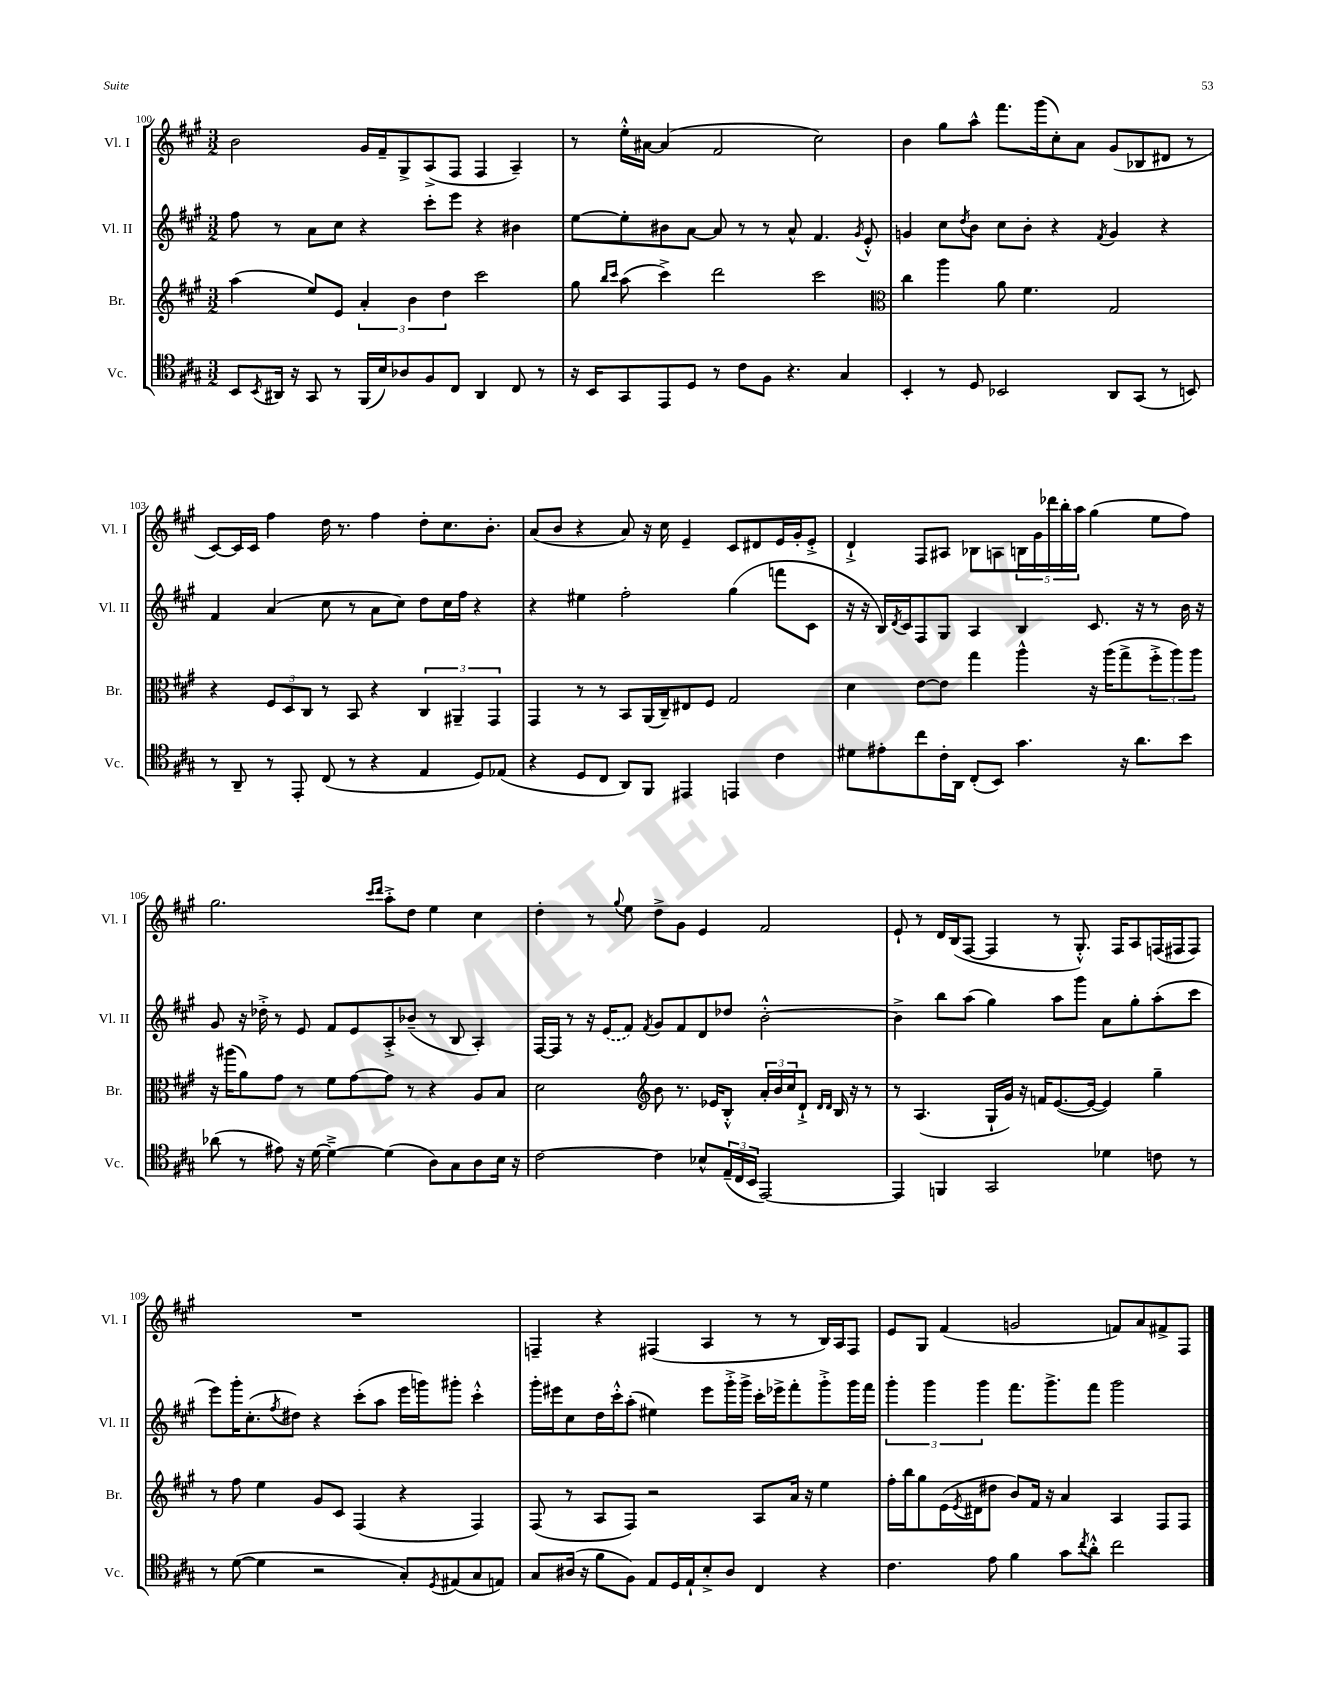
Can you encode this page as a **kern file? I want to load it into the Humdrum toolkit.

**kern	**kern	**kern	**kern
*part4	*part3	*part2	*part1
*staff4	*staff3	*staff2	*staff1
*I"Vc.	*I"Br.	*I"Vl. II	*I"Vl. I
*I'Vc.	*I'Br.	*I'Vl. II	*I'Vl. I
*clefC4	*clefG2	*clefG2	*clefG2
*k[f#c#g#]	*k[f#c#g#]	*k[f#c#g#]	*k[f#c#g#]
*M3/2	*M3/2	*M3/2	*M3/2
=100	=100	=100	=100
8BB/L	(4aa\	8ff#\	2b\
8qBB/	.	.	.
16AA#X/Jk	.	8r	.
16r	.	.	.
8GG#/	8ee/L)	8a\L	.
8r	8e/J	8cc#\J	.
(16FF#/LL	6a'/	4r	16g#/LL
16B/J)	.	.	16f#~/J
8A-X/	.	.	8G#^/
.	6b\	.	.
8F#/	.	8ccc#'\L	(8A^/
.	6dd\	.	.
8C#/J	.	8eee\J	8F#/J
4AA#/	2ccc#\	4r	4F#/
8C#/	.	4b#X\	4A~/)
8r	.	.	.
=101	=101	=101	=101
16r	8gg#\	[8ee\L	8r
16BB/KL	.	.	.
.	16qqbb/LL	.	.
.	16qqccc#/JJ	.	.
8GG#/	(8aa\	8ee'\]	16ee'^^\LL
.	.	.	[16a#X\JJ
8EE/	4ccc#^\)	8b#X\	(4a#/]
8D/J	.	[8a\J	.
8r	2ddd\	8a/]	2f#/
8c#\L	.	8r	.
8F#\J	.	8r	.
4.r	.	8a^^/	.
.	2ccc#\	4.f#/	2cc#\)
4G#/	.	.	.
.	.	8qg#/	.
.	.	8e'^^/	.
=102	=102	=102	=102
*	*clefC3	*	*
4BB'/	4cc#\	4gn/	4b\
8r	4aa\	8cc#\L	8gg#\L
.	.	8qdd/	.
8D/	.	8b\J	8aa^^\J
2BB-X/	8a\	8cc#\L	8.fff#\L
.	4.f#\	8b'\J	.
.	.	.	(16ggg#\k
.	.	4r	8cc#'\)
.	.	.	8a\J
.	.	8qf#/	.
8AA/L	2G#/	4g/	(8g#/L
(8GG#/J	.	.	8B-X/
8r	.	4r	8d#X/J
8BBn/)	.	.	8r
!!LO:LB:g=z
=103	=103	=103	=103
8r	4r	4f#/	[8c#/L)
8AA~/	.	.	16c#/L]
.	.	.	16c#/JJ
8r	12F#/L	(4a/	4ff#\
.	12D/	.	.
8EE'/	.	.	.
.	12C#/J	.	.
(8C#/	8r	8cc#\	16dd\
.	.	.	8.r
8r	8BB/	8r	.
4r	4r	8a\L	4ff#\
.	.	8cc#\J)	.
4E/	6C#/	8dd\L	8dd'\L
.	.	16cc#\L	8.cc#\
.	6AA#X~/	.	.
.	.	16ff#\JJ	.
8D/L)	.	4r	.
.	.	.	8.b'\J
.	6GG#/	.	.
(8E-X/J	.	.	.
=104	=104	=104	=104
4r	4GG#/	4r	(8a/L
.	.	.	8b/J
8D/L	8r	4ee#X\	4r
8C#/J	8r	.	.
8AA/L)	8BB/L	2ff#'\	8a/)
8FF#/J	(16AA/L	.	16r
.	16C#~/J)	.	16cc#\
4EE#X/	8E#X/	.	4e~/
.	8F#/J	.	.
4EEn/	2G#/	(4gg#\	8c#/L
.	.	.	8d#X/
4c#\	.	8fffn\L	16e/L
.	.	.	16g#'/J
.	.	8c#\J	8e'^/J
=105	=105	=105	=105
8d#X\L	4d\	16r	4d`^/
.	.	16r	.
8e#X'\	.	16B/LL)	.
.	.	8qd/	.
.	.	16c#/J	.
8cc#\	[8e\L	8F#/	8F#/L
16c#'\L	8e\J]	8G#/J	8A#X/J
16AA\JJ	.	.	.
(8C#'/L	4gg#\	4A/	8B-X\L
8BB/J)	.	.	8An\
4.g#\	4aa^^\	4B/	20Bn\L
.	.	.	20g#\
.	.	.	20ddd-X\
.	.	.	20bb'\
.	.	.	20aa\JJ
.	16r	8.c#/	(4gg#\
.	(16aa\KL	.	.
16r	8gg#^\	.	.
8.a\L	.	16r	.
.	12ff#'^\	8r	8ee\L
.	12aa\)	.	.
8b\J	.	16b\	8ff#\J)
.	12aa\J	.	.
.	.	16r	.
!!LO:LB:g=z
=106	=106	=106	=106
(8a-X\	16r	8g#/	2.gg#\
.	(16aa#X\KL	.	.
8r	8a\)	16r	.
.	.	16dd-X'^\	.
8e#X\)	8g#\J	8r	.
16r	8r	8e/	.
[16d\	.	.	.
4d~^\_	8f#\L	8f#/L	.
.	[8g#\	8e/	.
.	.	.	16qqccc#/LL
.	.	.	16qqddd/JJ
(4d\]	8g#\J]	8A'^/	8aa'^\L
.	8r	(8b-X~/J	8dd\J
8A\L)	4r	8r	4ee\
8G#\	.	8B/	.
8A\	8A/L	4A'/)	4cc#\
16B\Jk	8B/J	.	.
16r	.	.	.
=107	=107	=107	=107
[2c#\	2d\	[16F#/LL	4dd'\
.	.	16F#/JJ]	.
.	.	8r	.
.	.	16r	8r
.	.	(16e/KL	.
.	.	.	8qqgg#/
.	.	8f#/J)	8ee\
*	*clefG2	*	*
.	.	8qf#/	.
4c#\]	8b\	8g#/L	8dd^\L
.	8.r	8f#/	8g#\J
8B-X^^/L	.	8d/	4e/
.	16e-X/KL	.	.
(24E~/L	8B'^^/J	8dd-X/J	.
24C#/	.	.	.
24BB/JJ	.	.	.
[2EE/)	24a'/LL	[2b'^^\	2f#/
.	24b/	.	.
.	24cc#/J	.	.
.	8d`^/J	.	.
.	16qqd/LL	.	.
.	16qqd/JJ	.	.
.	16B/	.	.
.	16r	.	.
.	8r	.	.
=108	=108	=108	=108
4EE/]	8r	4b^\]	8e`/
.	(4.A/	.	8r
4FFn/	.	8bb\L	16d/LL
.	.	.	(16B/J
.	.	(8aa\J	[8F#/J
2GG#/	16G#`/LL	4gg#\)	4F#/]
.	16g#/JJ)	.	.
.	16r	.	.
.	16fn/KL	.	.
.	([8.e/	8aa\L	8r
.	.	8ggg#\J	8.G#'^^/)
.	16e/Jk_	.	.
4d-X\	4e/])	8a\L	.
.	.	.	16F#/KL
.	.	8gg#'\	8A/
8cn\	4gg#~\	(8aa'\	(16Fn/L
.	.	.	16F#X/J
8r	.	8ccc#\J	8F#/J)
!!LO:LB:g=z
=109	=109	=109	=109
8r	8r	8eee\L)	1.r
([8d\	8ff#\	16ggg#'\K	.
.	.	(8.cc#'\	.
4d\]	4ee\	.	.
.	.	8qff#/	.
.	.	8dd#X\J)	.
2r	8g#/L	4r	.
.	8c#/J	.	.
.	(4F#/	(8ccc#'\L	.
.	.	8aa\J	.
8G#'/L)	4r	16eee\LL	.
.	.	16gggn\J)	.
8qD/	.	.	.
(8E#X/	.	8ggg#X'\J	.
8G#/	4F#/)	4ccc#'^^\	.
8En/J)	.	.	.
=110	=110	=110	=110
8G#/L	(8F#/	16ggg#'\LL	4Fn~/
.	.	16eee#X\J	.
(16A#X/Jk	8r	8cc#\	.
16r	.	.	.
8f#\L	8A/L	16dd\L	4r
.	.	16ccc#'^^\J	.
8F#\J)	8F#/J)	(8aa'\J	.
8E/L	2r	4ee#X\)	(4F#X/
16D/L	.	.	.
16E`/J	.	.	.
8B'^/	.	8eee#\L	4A/
8A#/J	.	16ggg#'^\L	.
.	.	16ggg#^\JJ	.
4C#/	8A/L	16ccc#'\LL	8r
.	.	16eee-X^\J	.
.	16a/Jk	8fff#'\	8r
.	16r	.	.
4r	4ee\	8ggg#'^\	16B/LL)
.	.	.	16A/J
.	.	16ggg#\L	8F#/J
.	.	16fff#\JJ	.
=111	=111	=111	=111
4.c#\	16ff#'\LL	6ggg#'\	8e/L
.	16bb\J	.	.
.	8gg#\	.	8G#/J
.	.	6ggg#\	.
.	(16e\L	.	(4f#/
.	8qe/	.	.
.	16d#X\J	.	.
.	.	6ggg#\	.
8e\	8dd#X\J	.	.
4f#\	8b/L)	8.fff#\L	2gn/
.	16f#/Jk	.	.
.	16r	8.ggg#^\	.
8g#\L	4a/	.	.
8qcc#/	.	.	.
8a'^^\J	.	8fff#\J	.
2cc#\	4A/	2ggg#\	8fn/L)
.	.	.	8a/
.	8F#/L	.	8f#X^/
.	8F#/J	.	8F#/J
==	==	==	==
*-	*-	*-	*-
